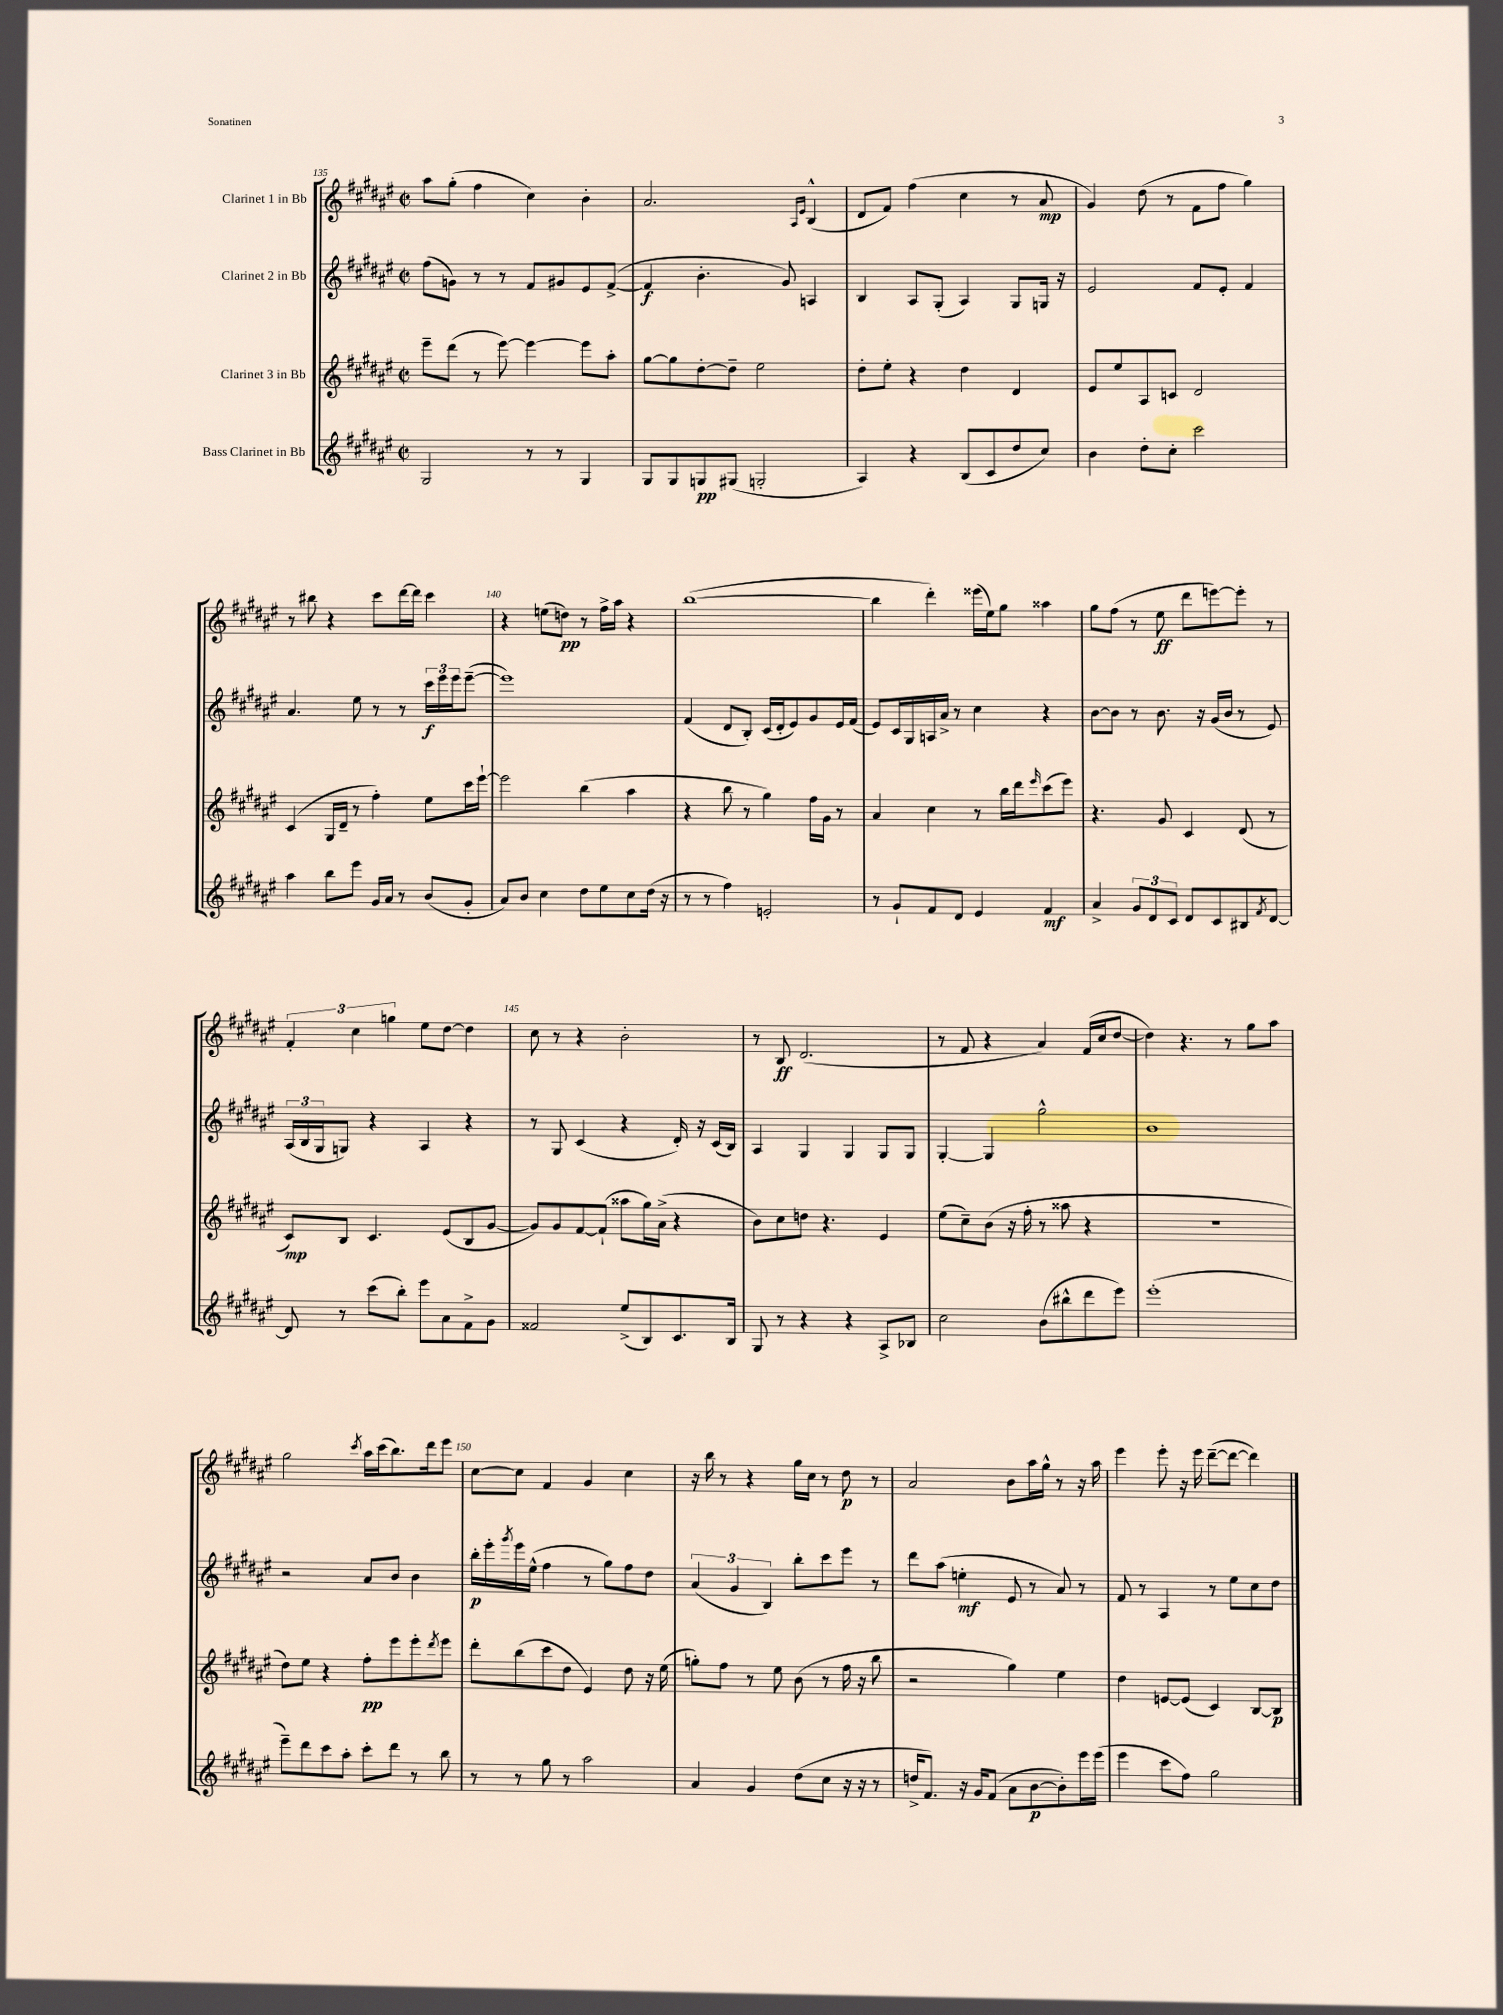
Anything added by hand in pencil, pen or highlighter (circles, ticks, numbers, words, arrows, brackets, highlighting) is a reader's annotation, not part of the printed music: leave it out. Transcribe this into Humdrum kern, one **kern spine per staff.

**kern	**dynam	**kern	**dynam	**kern	**dynam	**kern	**dynam
*part4	*part4	*part3	*part3	*part2	*part2	*part1	*part1
*staff4	*staff4	*staff3	*staff3	*staff2	*staff2	*staff1	*staff1
*I"Bass Clarinet in Bb	*	*I"Clarinet 3 in Bb	*	*I"Clarinet 2 in Bb	*	*I"Clarinet 1 in Bb	*
*clefG2	*	*clefG2	*	*clefG2	*	*clefG2	*
*k[f#c#g#d#a#e#]	*	*k[f#c#g#d#a#e#]	*	*k[f#c#g#d#a#e#]	*	*k[f#c#g#d#a#e#]	*
*M2/2	*	*M2/2	*	*M2/2	*	*M2/2	*
*met(c|)	*	*met(c|)	*	*met(c|)	*	*met(c|)	*
=135	=135	=135	=135	=135	=135	=135	=135
2G#/	.	8eee#~\L	.	(8ff#\L	.	8aa#\L	.
.	.	(8ddd#\J	.	8gn\J)	.	(8gg#'\J	.
.	.	8r	.	8r	.	4ff#\	.
.	.	[8eee#\)	.	8r	.	.	.
8r	.	4eee#\_	.	8f#/L	.	4cc#\)	.
8r	.	.	.	8g#X/	.	.	.
4G#/	.	8eee#\L]	.	8e#/	.	4b'\	.
.	.	8aa#'\J	.	([8f#^/J	.	.	.
=136	=136	=136	=136	=136	=136	=136	=136
8G#/L	.	[8gg#\L	.	4f#/]	f	2.a#/	.
8G#/	.	8gg#\]	.	.	.	.	.
8Gn/	pp	[8dd#'\	.	4.b'\	.	.	.
(8G#X/J	.	8dd#~\J]	.	.	.	.	.
2Gn'/	.	2ee#\	.	.	.	.	.
.	.	.	.	8g#/)	.	.	.
.	.	.	.	.	.	16qqA#/LL	.
.	.	.	.	.	.	16qqe#/JJ	.
.	.	.	.	4An/	.	(4B^^/	.
=137	=137	=137	=137	=137	=137	=137	=137
4A#/)	.	8dd#'\L	.	4B/	.	8d#/L	.
.	.	8ee#'\J	.	.	.	8f#/J)	.
4r	.	4r	.	8A#/L	.	(4ff#\	.
.	.	.	.	(8G#'/J	.	.	.
(8B/L	.	4dd#\	.	4A#/)	.	4cc#\	.
8c#/	.	.	.	.	.	.	.
8dd#/	.	4d#/	.	8G#/L	.	8r	.
8cc#/J)	.	.	.	16Gn/Jk	.	8a#/	mp
.	.	.	.	16r	.	.	.
=138	=138	=138	=138	=138	=138	=138	=138
4b\	.	8e#/L	.	2e#/	.	4g#/)	.
.	.	8ee#/	.	.	.	.	.
8dd#'\L	.	8A#/	.	.	.	(8dd#\	.
8cc#'\J	.	8cn/J	.	.	.	8r	.
2ccc#\	.	2d#/	.	8f#/L	.	8f#\L	.
.	.	.	.	8e#'/J	.	8ff#\J	.
.	.	.	.	4f#/	.	4gg#\)	.
!!LO:LB:g=z
=139	=139	=139	=139	=139	=139	=139	=139
4aa#\	.	(4c#/	.	4.a#/	.	8r	.
.	.	.	.	.	.	8bb#X\	.
8bb\L	.	16G#/LL	.	.	.	4r	.
.	.	16d#~/JJ	.	.	.	.	.
8eee#\J	.	8r	.	8ee#\	.	.	.
16g#/LL	.	4ff#'\)	.	8r	.	8ccc#\L	.
16a#/JJ	.	.	.	.	.	.	.
8r	.	.	.	8r	.	[16ddd#\L	.
.	.	.	.	.	.	16ddd#\JJ]	.
(8b/L	.	8ee#\L	.	24ccc#\LL	f	4ccc#\	.
.	.	.	.	24eee#\	.	.	.
.	.	.	.	24eee#\J	.	.	.
8g#'/J	.	16ccc#\L	.	([8eee#~\J	.	.	.
.	.	[16eee#`\JJ	.	.	.	.	.
=140	=140	=140	=140	=140	=140	=140	=140
8a#/L)	.	2eee#\]	.	1eee#])	.	4r	.
8b/J	.	.	.	.	.	.	.
4cc#\	.	.	.	.	.	(8een\L	.
.	.	.	.	.	.	8ddn\J)	pp
8dd#\L	.	(4bb\	.	.	.	8r	.
8ee#\	.	.	.	.	.	16ff#^\LL	.
.	.	.	.	.	.	16aa#\JJ	.
8cc#\	.	4aa#\	.	.	.	4r	.
(16dd#\Jk	.	.	.	.	.	.	.
16r	.	.	.	.	.	.	.
=141	=141	=141	=141	=141	=141	=141	=141
8r	.	4r	.	(4f#/	.	([1bb	.
8r	.	.	.	.	.	.	.
4ff#\)	.	8bb\	.	8d#/L	.	.	.
.	.	8r	.	8B'/J)	.	.	.
2en'/	.	4gg#\)	.	(16c#/LL	.	.	.
.	.	.	.	16d#'/J	.	.	.
.	.	.	.	8e#/)	.	.	.
.	.	16ff#\LL	.	8g#/	.	.	.
.	.	16g#\JJ	.	.	.	.	.
.	.	8r	.	16e#/L	.	.	.
.	.	.	.	(16f#/JJ	.	.	.
=142	=142	=142	=142	=142	=142	=142	=142
8r	.	4a#/	.	8e#/L)	.	4bb\]	.
8g#`/L	.	.	.	16c#/L	.	.	.
.	.	.	.	16G#/	.	.	.
8f#/	.	4cc#\	.	16An/	.	4ddd#'\)	.
.	.	.	.	16a#^/JJ	.	.	.
8d#/J	.	.	.	8r	.	.	.
4e#/	.	8r	.	4cc#\	.	(16eee##X\LL	.
.	.	.	.	.	.	16ee#\J)	.
.	.	16bb\LL	.	.	.	8gg#\J	.
.	.	16ddd#\J	.	.	.	.	.
.	.	16qqeee#/	.	.	.	.	.
4f#/	mf	(8ccc#\	.	4r	.	4aa##X\	.
.	.	8eee#\J)	.	.	.	.	.
=143	=143	=143	=143	=143	=143	=143	=143
4a#^/	.	4.r	.	[8b\L	.	8gg#\L	.
.	.	.	.	8b\J]	.	(8ff#\J	.
12g#/L	.	.	.	8r	.	8r	.
12d#/	.	.	.	.	.	.	.
.	.	8g#/	.	8.b\	.	8ee#\	ff
12c#/J	.	.	.	.	.	.	.
8d#/L	.	4c#/	.	.	.	8ddd#\L	.
.	.	.	.	16r	.	.	.
8c#/	.	.	.	(16g#/LL	.	[8eeen\)	.
.	.	.	.	16b/JJ	.	.	.
8B#X/	.	(8d#/	.	8r	.	8eee'\J]	.
8qf#/	.	.	.	.	.	.	.
[8d#/J	.	8r	.	8e#/)	.	8r	.
!!LO:LB:g=z
=144	=144	=144	=144	=144	=144	=144	=144
8d#/]	.	8c#/L)	mp	(24A#/LL	.	6f#'/	.
.	.	.	.	24B/	.	.	.
.	.	.	.	24G#/J	.	.	.
8r	.	8B/J	.	8Gn/J)	.	.	.
.	.	.	.	.	.	6cc#\	.
(8ccc#\L	.	4.c#/	.	4r	.	.	.
.	.	.	.	.	.	6ggn\	.
8bb'\J)	.	.	.	.	.	.	.
8eee#\L	.	.	.	4A#/	.	8ee#\L	.
8a#\	.	(8e#/L	.	.	.	[8dd#\J	.
8f#^\	.	8B/	.	4r	.	4dd#\]	.
8g#\J	.	[8g#/J	.	.	.	.	.
=145	=145	=145	=145	=145	=145	=145	=145
2f##X/	.	8g#/L])	.	8r	.	8cc#\	.
.	.	8g#/	.	8G#/	.	8r	.
.	.	[8f#/	.	(4c#/	.	4r	.
.	.	(8f#`/J]	.	.	.	.	.
(8ee#^/L	.	8aa##X\L	.	4r	.	2b'\	.
8B/)	.	16gg#\L)	.	.	.	.	.
.	.	(16a#^\JJ	.	.	.	.	.
8.c#/	.	4r	.	16d#'/)	.	.	.
.	.	.	.	16r	.	.	.
.	.	.	.	(16c#/LL	.	.	.
16B/Jk	.	.	.	16B/JJ)	.	.	.
=146	=146	=146	=146	=146	=146	=146	=146
8G#/	.	8b\L)	.	4A#/	.	8r	.
8r	.	8cc#\	.	.	.	8B/	ff
4r	.	8ddn\J	.	4G#/	.	(2.d#/	.
.	.	4.r	.	.	.	.	.
4r	.	.	.	4G#/	.	.	.
8A#^/L	.	4e#/	.	8G#/L	.	.	.
8B-X/J	.	.	.	8G#/J	.	.	.
=147	=147	=147	=147	=147	=147	=147	=147
2cc#\	.	(8ee#\L	.	[4G#'/	.	8r	.
.	.	8cc#~\)	.	.	.	8f#/	.
.	.	(8b\J	.	4G#/]	.	4r	.
.	.	16r	.	.	.	.	.
.	.	16ff#'\	.	.	.	.	.
(8b\L	.	8r	.	2gg#^^\	.	4a#/)	.
8bb#X^^\	.	8aa##X\	.	.	.	.	.
8ddd#\	.	4r	.	.	.	(16f#/LL	.
.	.	.	.	.	.	16cc#/J	.
8eee#\J)	.	.	.	.	.	[8dd#/J	.
=148	=148	=148	=148	=148	=148	=148	=148
(1eee#'	.	1r	.	1b	.	4dd#\])	.
.	.	.	.	.	.	4.r	.
.	.	.	.	.	.	8r	.
.	.	.	.	.	.	8gg#\L	.
.	.	.	.	.	.	8aa#\J	.
!!LO:LB:g=z
=149	=149	=149	=149	=149	=149	=149	=149
8eee#~\L)	.	8dd#\L)	.	2r	.	2gg#\	.
8ddd#\	.	8ee#\J	.	.	.	.	.
8ccc#\	.	4r	.	.	.	.	.
8aa#'\J	.	.	.	.	.	.	.
.	.	.	.	.	.	8qccc#/	.
8ccc#'\L	.	8ff#'\L	pp	8a#/L	.	16aa#\LL	.
.	.	.	.	.	.	(16ccc#\J	.
8ddd#\J	.	8eee#\	.	8b/J	.	8.bb\)	.
8r	.	8eee#'\	.	4b\	.	.	.
.	.	.	.	.	.	16ddd#\k	.
.	.	8qddd#/	.	.	.	.	.
8bb\	.	8eee#\J	.	.	.	8eee#\J	.
=150	=150	=150	=150	=150	=150	=150	=150
8r	.	8ddd#'\L	.	16bb'\LL	p	[8cc#\L	.
.	.	.	.	16eee#'\	.	.	.
.	.	.	.	8qggg#/	.	.	.
8r	.	(8bb\	.	16eee#\	.	8cc#\J]	.
.	.	.	.	(16ee#^^\JJ	.	.	.
8gg#\	.	8ccc#\	.	4ff#\	.	4f#/	.
8r	.	8dd#\J	.	.	.	.	.
2aa#\	.	4e#/)	.	8r	.	4g#/	.
.	.	.	.	8gg#\L)	.	.	.
.	.	8dd#\	.	8ff#\	.	4cc#\	.
.	.	16r	.	8dd#\J	.	.	.
.	.	(16ee#\	.	.	.	.	.
=151	=151	=151	=151	=151	=151	=151	=151
4a#/	.	8ggn'\L)	.	(6a#/	.	16r	.
.	.	.	.	.	.	16bb\	.
.	.	8ff#\J	.	.	.	8r	.
.	.	.	.	6g#/	.	.	.
4g#/	.	8r	.	.	.	4r	.
.	.	.	.	6B/)	.	.	.
.	.	8ee#\	.	.	.	.	.
(8dd#\L	.	(8b\	.	8bb'\L	.	16gg#\LL	.
.	.	.	.	.	.	16cc#\JJ	.
8cc#\J	.	8r	.	8ccc#\	.	8r	.
16r	.	16ff#\	.	8eee#\J	.	8dd#\	p
16r	.	16r	.	.	.	.	.
8r	.	8bb\	.	8r	.	8r	.
=152	=152	=152	=152	=152	=152	=152	=152
16ddn^/KL	.	2r	.	8ddd#\L	.	2a#/	.
8.f#/J)	.	.	.	.	.	.	.
.	.	.	.	(8aa#\J	.	.	.
16r	.	.	.	4een'\	mf	.	.
16g#/KL	.	.	.	.	.	.	.
(8f#/J	.	.	.	.	.	.	.
8a#\L	.	4gg#\)	.	8e#/	.	8b\L	.
[8b\	p	.	.	8r	.	16aa#\L	.
.	.	.	.	.	.	16gg#^^\JJ	.
8b'\])	.	4ee#\	.	8a#/)	.	8r	.
16eee#\L	.	.	.	8r	.	16r	.
(16eee#\JJ	.	.	.	.	.	16aa#\	.
=153	=153	=153	=153	=153	=153	=153	=153
4eee#\	.	4dd#\	.	8f#/	.	4eee#\	.
.	.	.	.	8r	.	.	.
8ccc#\L	.	[8en/L	.	4A#/	.	8eee#'\	.
8ff#\J)	.	(8e/J]	.	.	.	16r	.
.	.	.	.	.	.	16eee#\	.
2gg#\	.	4c#/)	.	8r	.	([8ddd#~\L	.
.	.	.	.	8ee#\L	.	8ddd#\J_	.
.	.	[8B/L	.	8cc#\	.	4ddd#\])	.
.	.	8B/J]	p	8dd#\J	.	.	.
==	==	==	==	==	==	==	==
*-	*-	*-	*-	*-	*-	*-	*-
